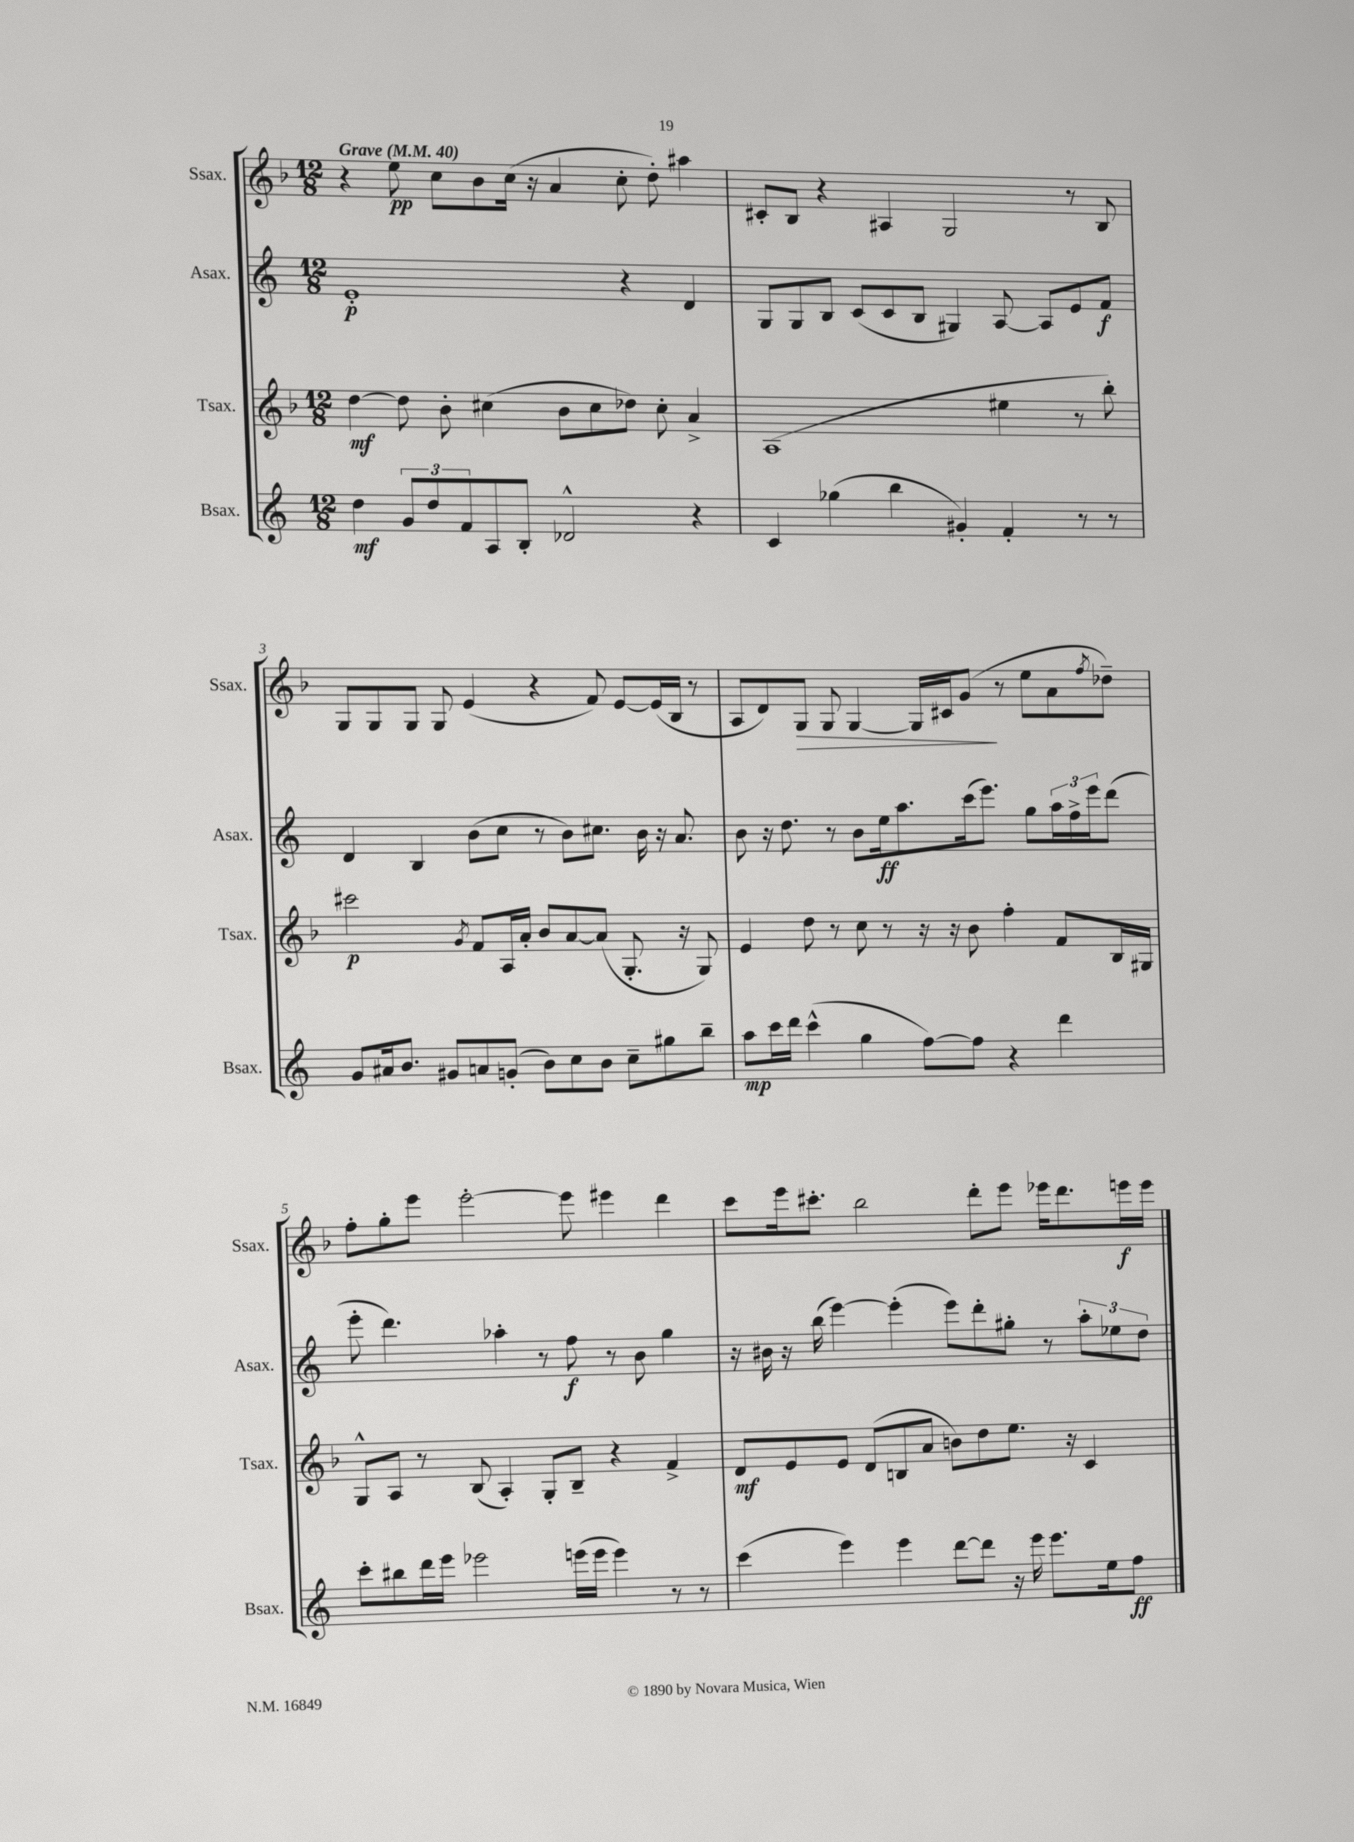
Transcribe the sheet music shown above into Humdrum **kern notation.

**kern	**kern	**kern	**kern
*staff4	*staff3	*staff2	*staff1
*clefG2	*clefG2	*clefG2	*clefG2
*k[]	*k[b-]	*k[]	*k[b-]
*M12/8	*M12/8	*M12/8	*M12/8
*MM40	*MM40	*MM40	*MM40
4dd	[4dd	1e'	4r
12g	8dd]	.	8ee
12dd	.	.	.
.	8b-'	.	8cc
12f	.	.	.
8A	(4cc#	.	8b-
8B'	.	.	(16cc
.	.	.	16r
2d-^^	8b-	.	4a
.	8cc#	.	.
.	8dd-)	4r	8cc'
.	8cc#'	.	8dd')
4r	4a^	4d	4aa#
=	=	=	=
4c	(1A	8G	8c#'
.	.	8G	8B-
(4gg-	.	8B	4r
.	.	(8c	.
4bb	.	8c	4A#
.	.	8B	.
4g#')	.	4G#)	2G
4f'	4ee#	[8A	.
.	.	8A]	.
8r	8r	8e	8r
8r	8bb-')	8f	8B-
=	=	=	=
8g	2ccc#	4d	8G
16a#	.	.	8G
8.b	.	.	.
.	.	4B	8G
8g#	.	.	8G
.	8qg	.	.
8a	8f	(8b	(4e
(8g'	16A	8cc	.
.	16a'	.	.
8b)	8b-	8r	4r
8cc	[8a	8b)	.
8b	(8a]	8.cc#	8f)
8cc~	8.G'	.	[8e
.	.	16b	.
8gg#	.	16r	(16e]
.	16r	8.a	16B-
8bb~	8G)	.	8r
=	=	=	=
8aa	4e	8b	8A
16ccc	.	16r	8d)
16ddd	.	8.dd	.
(4ccc^^	8dd	.	8G
.	8r	8r	8G
4gg	8cc	8b	[4G
.	8r	16ee	.
.	.	8.aa	.
[8ff)	16r	.	16G]
.	16r	.	16c#
8ff]	8b-	(16ccc	(8g
.	.	8.eee)	.
4r	4ff'	.	8r
.	.	8gg	8ee
4ddd	8f	24aa	8a
.	.	24ff^	.
.	.	24eee	.
.	.	.	8qff
.	16B-	(8ddd	8dd-~)
.	16G#	.	.
=	=	=	=
8ccc'	8G^^	8eee'	8ff'
8bb#	8A	4.ddd)	8gg'
16ddd	8r	.	8eee
16eee	.	.	.
2eee-	(8B-	.	[2eee'
.	4A')	4aa-'	.
.	8G'	8r	.
(16eee	8B-~	8ff	8eee]
16eee	.	.	.
4eee)	4r	8r	4eee#
.	.	8b	.
8r	4f^	4gg	4ddd
8r	.	.	.
=	=	=	=
(4ccc	8d	16r	8ccc
.	.	16b#	.
.	8e	16r	16eee
.	.	(16bb	8.ccc#'
4eee)	8e	[4eee)	.
.	(8d	.	2bb-
4eee	8B	(4eee']	.
.	8a	.	.
[8ddd	8b)	8eee)	.
8ddd]	8dd	8ddd'	8ddd'
16r	8.ee	8gg#'	8eee
16eee	.	.	.
8.eee	.	8r	16eee-
.	16r	.	8.ddd
.	4c	12aa'	.
16ee	.	.	.
.	.	12ee-	.
8ff	.	.	16eee
.	.	12dd	.
.	.	.	16eee
==	==	==	==
*-	*-	*-	*-
